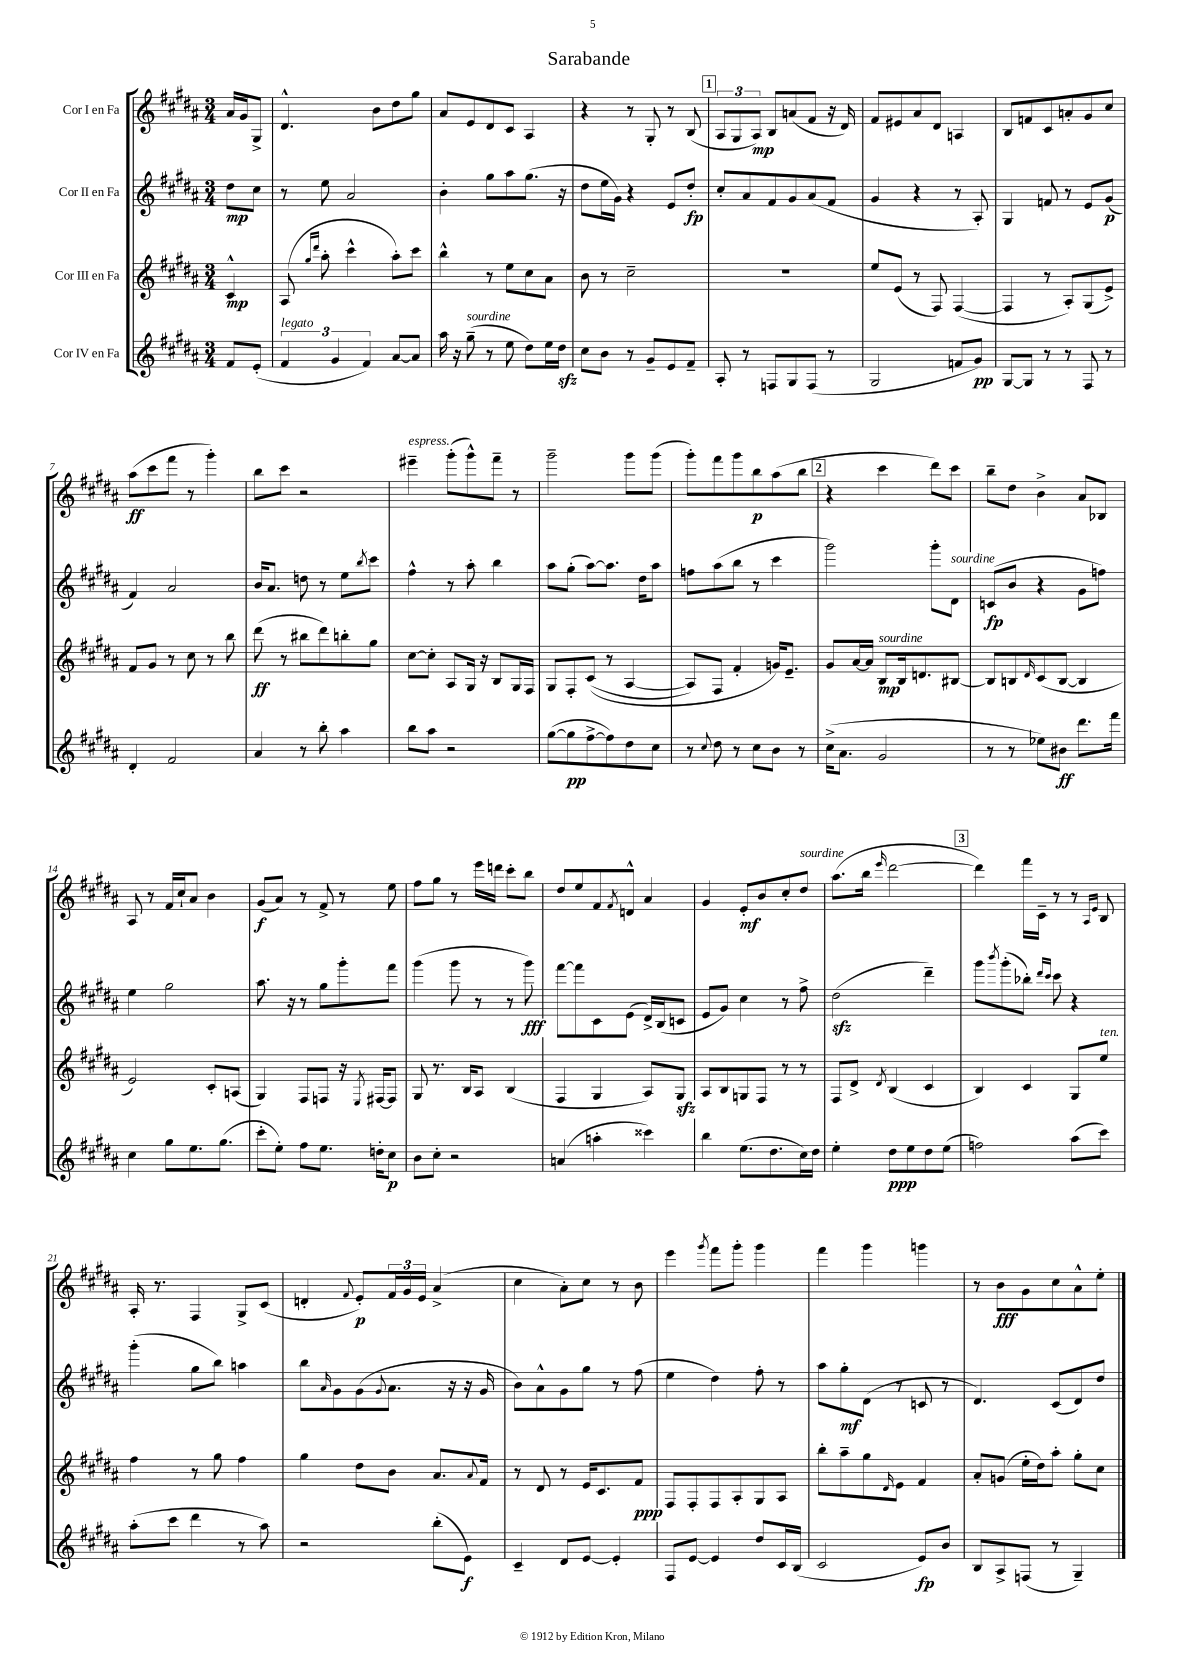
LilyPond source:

\header { title = "Sarabande" }
<<
\new StaffGroup <<
\new Staff = "s0" \with { instrumentName = "Cor I en Fa" } {
    \clef treble \key b \major \numericTimeSignature \time 3/4 \partial 4
    ais'16 gis'16 gis8-> |
    dis'4.-^ b'8 dis''8 gis''8 |
    ais'8 e'8 dis'8 cis'8 ais4 |
    r4 r8 gis8-. r8 b8( |
    \mark \markup { \box "1" } \tuplet 3/2 { ais8 gis8 ais8\mp) } b8 a'8( fis'8 r16 dis'16) |
    fis'8 eis'8 ais'8 dis'8 a4 |
    b8 f'8 cis'8 a'8-. gis'8 cis''8 |
    ais''8\ff( cis'''8 fis'''8 r8 gis'''4-.) |
    b''8 cis'''8 r2 |
    eis'''4--^\markup { \italic "espress." } gis'''8-.( gis'''8-^) fis'''8-- r8 |
    gis'''2-- gis'''8 gis'''8( |
    gis'''8-.) fis'''8 gis'''8 b''8\p ais''8( b''8 |
    \mark \markup { \box "2" } r4 cis'''4 dis'''8) cis'''8 |
    b''8-- dis''8 b'4-> ais'8 bes8 |
    ais8 r8 fis'16 cis''16-! ais'8 b'4 |
    gis'8\f( ais'8) r8 fis'8-> r8 e''8 |
    fis''8 gis''8 r8 e'''16 d'''16 cis'''8-. b''8 |
    dis''8 e''8 fis'8 \acciaccatura { fis'8 } d'8-^ ais'4 |
    gis'4 e'8-.\mf b'8 cis''8-. dis''8^\markup { \italic "sourdine" } |
    ais''8.( b''16 \grace { e'''16 } dis'''2~ |
    \mark \markup { \box "3" } dis'''4) fis'''16 cis'16-- r8 r8 \grace { ais16 e'16 } b8 |
    ais16-. r8. fis4 gis8-> cis'8( |
    d'4-. \appoggiatura { fis'8 } e'8-.\p) \tuplet 3/2 { fis'16 gis'16 e'16 } ais'4->( |
    cis''4 ais'8-.) cis''8 r8 b'8 |
    e'''4 \acciaccatura { gis'''8 } fis'''8 gis'''8-. gis'''4 |
    fis'''4 gis'''4 g'''4 |
    r8 b'8\fff gis'8 cis''8 ais'8-^ e''8-. \bar "|." |
}
\new Staff = "s1" \with { instrumentName = "Cor II en Fa" } {
    \clef treble \key b \major \numericTimeSignature \time 3/4 \partial 4
    dis''8\mp cis''8 |
    r8 e''8 ais'2 |
    b'4-. gis''8 ais''8 gis''8.( r16 |
    dis''8 e''16 gis'16) r4 e'8 dis''8-.\fp |
    \mark \markup { \box "1" } cis''8-. ais'8 fis'8 gis'8 ais'8( fis'8 |
    gis'4 r4 r8 ais8-.) |
    gis4 f'8 r8 e'8 gis'8\p( |
    fis'4) ais'2 |
    b'16 ais'8. d''8 r8 e''8 \acciaccatura { b''8 } cis'''8 |
    fis''4-^ r8 ais''8-. b''4 |
    ais''8 gis''8-.( ais''8~) ais''8. dis''16 ais''8 |
    f''8 ais''8( b''8 r8 cis'''4 |
    \mark \markup { \box "2" } gis'''2) gis'''8-. dis'8^\markup { \italic "sourdine" } |
    c'8\fp( b'8 r4 gis'8 f''8) |
    e''4 gis''2 |
    ais''8. r16 r8 gis''8 gis'''8-. fis'''8 |
    gis'''4( gis'''8 r8 r8 gis'''8\fff) |
    fis'''8~ fis'''8 cis'8 e'8( dis'16->) b16( c'8 |
    e'8 gis'8) cis''4 r8 fis''8-> |
    dis''2\sfz( dis'''4--) |
    \mark \markup { \box "3" } gis'''8 \acciaccatura { b'''8 } gis'''8-.( bes''8-.) \grace { dis'''16 cis'''16 } cis'''8 r4 |
    gis'''4-.( gis''8 b''8) a''4 |
    b''8 \grace { ais'16 } gis'8 gis'8( \appoggiatura { gis'8 } ais'8. r16 r16 gis'16 |
    b'8) ais'8-^ gis'8 gis''8 r8 fis''8( |
    e''4 dis''4) fis''8-. r8 |
    ais''8 gis''8-.\mf dis'8( r8 c'8 r8 |
    dis'4.) cis'8( dis'8) dis''8 \bar "|." |
}
\new Staff = "s2" \with { instrumentName = "Cor III en Fa" } {
    \clef treble \key b \major \numericTimeSignature \time 3/4 \partial 4
    cis'4-^\mp |
    ais8( \grace { gis''16 dis'''16 } ais''8-. cis'''4-^ ais''8-.) cis'''8 |
    b''4-^ r8 e''8 cis''8 ais'8 |
    b'8 r8 cis''2-- |
    \mark \markup { \box "1" } R2. |
    e''8 e'8( r8 fis8) fis4~( |
    fis4 r8 ais8-.) gis8( e'8->) |
    fis'8 gis'8 r8 cis''8 r8 b''8 |
    dis'''8\ff( r8 bis''8 dis'''8) b''8-. gis''8 |
    cis''8~ cis''8-. ais8 gis16 r16 b8 gis16 fis16 |
    gis8 fis8-. cis'8(\( r8 ais4~ |
    ais8) fis8 fis'4-. g'16\) e'8.-- |
    \mark \markup { \box "2" } gis'8 ais'16~ ais'16 b8\mp^\markup { \italic "sourdine" } b16 d'8. bis8~ |
    bis8 b8 \grace { dis'16 } cis'8( b8~ b4 |
    e'2) cis'8-. a8( |
    gis4) fis8 f8 r16 \acciaccatura { e8 } fis16~ fis8 |
    gis8 r8. b16 ais8 b4( |
    fis4 gis4 ais8) gis8\sfz |
    ais8 b8 g8 fis8 r8 r8 |
    fis8 dis'8-> \acciaccatura { dis'8 } b4( cis'4 |
    \mark \markup { \box "3" } b4) cis'4 gis8 e''8^\markup { \italic "ten." } |
    fis''4 r8 gis''8 fis''4 |
    gis''4 dis''8 b'8 ais'8. \appoggiatura { ais'8 } fis'16 |
    r8 dis'8 r8 e'16 cis'8. fis'8\ppp |
    fis8 fis8-. fis8 ais8-. gis8 ais8 |
    b''8-. ais''8-- gis''8 \grace { dis'16 } e'8 fis'4 |
    ais'8-. g'8( e''16-. dis''16) ais''8-. gis''8-. cis''8 \bar "|." |
}
\new Staff = "s3" \with { instrumentName = "Cor IV en Fa" } {
    \clef treble \key b \major \numericTimeSignature \time 3/4 \partial 4
    fis'8 e'8-.( |
    \tuplet 3/2 { fis'4^\markup { \italic "legato" } gis'4 fis'4) } ais'8~ ais'8 |
    ais''16 r16 gis''8--^\markup { \italic "sourdine" }( r8 e''8 dis''8) e''16 dis''16\sfz |
    cis''8 b'8 r8 gis'8-- e'8 fis'8-- |
    \mark \markup { \box "1" } ais8-. r8 f8 gis8 f8( r8 |
    gis2 f'8 gis'8\pp) |
    gis8~ gis8 r8 r8 fis8 r8 |
    dis'4-. fis'2 |
    ais'4 r8 b''8-. ais''4 |
    b''8 ais''8 r2 |
    gis''8~( gis''8\pp fis''8~-> fis''8) dis''8 cis''8 |
    r8 \appoggiatura { cis''8 } dis''8 r8 cis''8 b'8 r8 |
    \mark \markup { \box "2" } cis''16->( ais'8. gis'2 |
    r8 r8 ees''8) bis'8\ff dis'''8. fis'''16 |
    cis''4 gis''8 e''8. gis''8.( |
    cis'''8-. e''8-.) fis''8 e''8. d''16-. cis''8\p |
    b'8 cis''8-. r2 |
    a'4( a''4-. cisis'''4) |
    b''4 e''8.( dis''8. cis''16) dis''16 |
    e''4-. dis''8\ppp e''8 dis''8 e''8( |
    \mark \markup { \box "3" } f''2) ais''8( cis'''8) |
    ais''8-.( cis'''8 dis'''4 r8 ais''8) |
    r2 b''8-.( e'8\f) |
    cis'4-- dis'8 e'8~ e'4-. |
    fis8 e'8~ e'4 dis''8 cis'16 b16( |
    cis'2 e'8\fp) b'8 |
    b8 ais8-> f8( r8 gis4--) \bar "|." |
}
>>
>>
